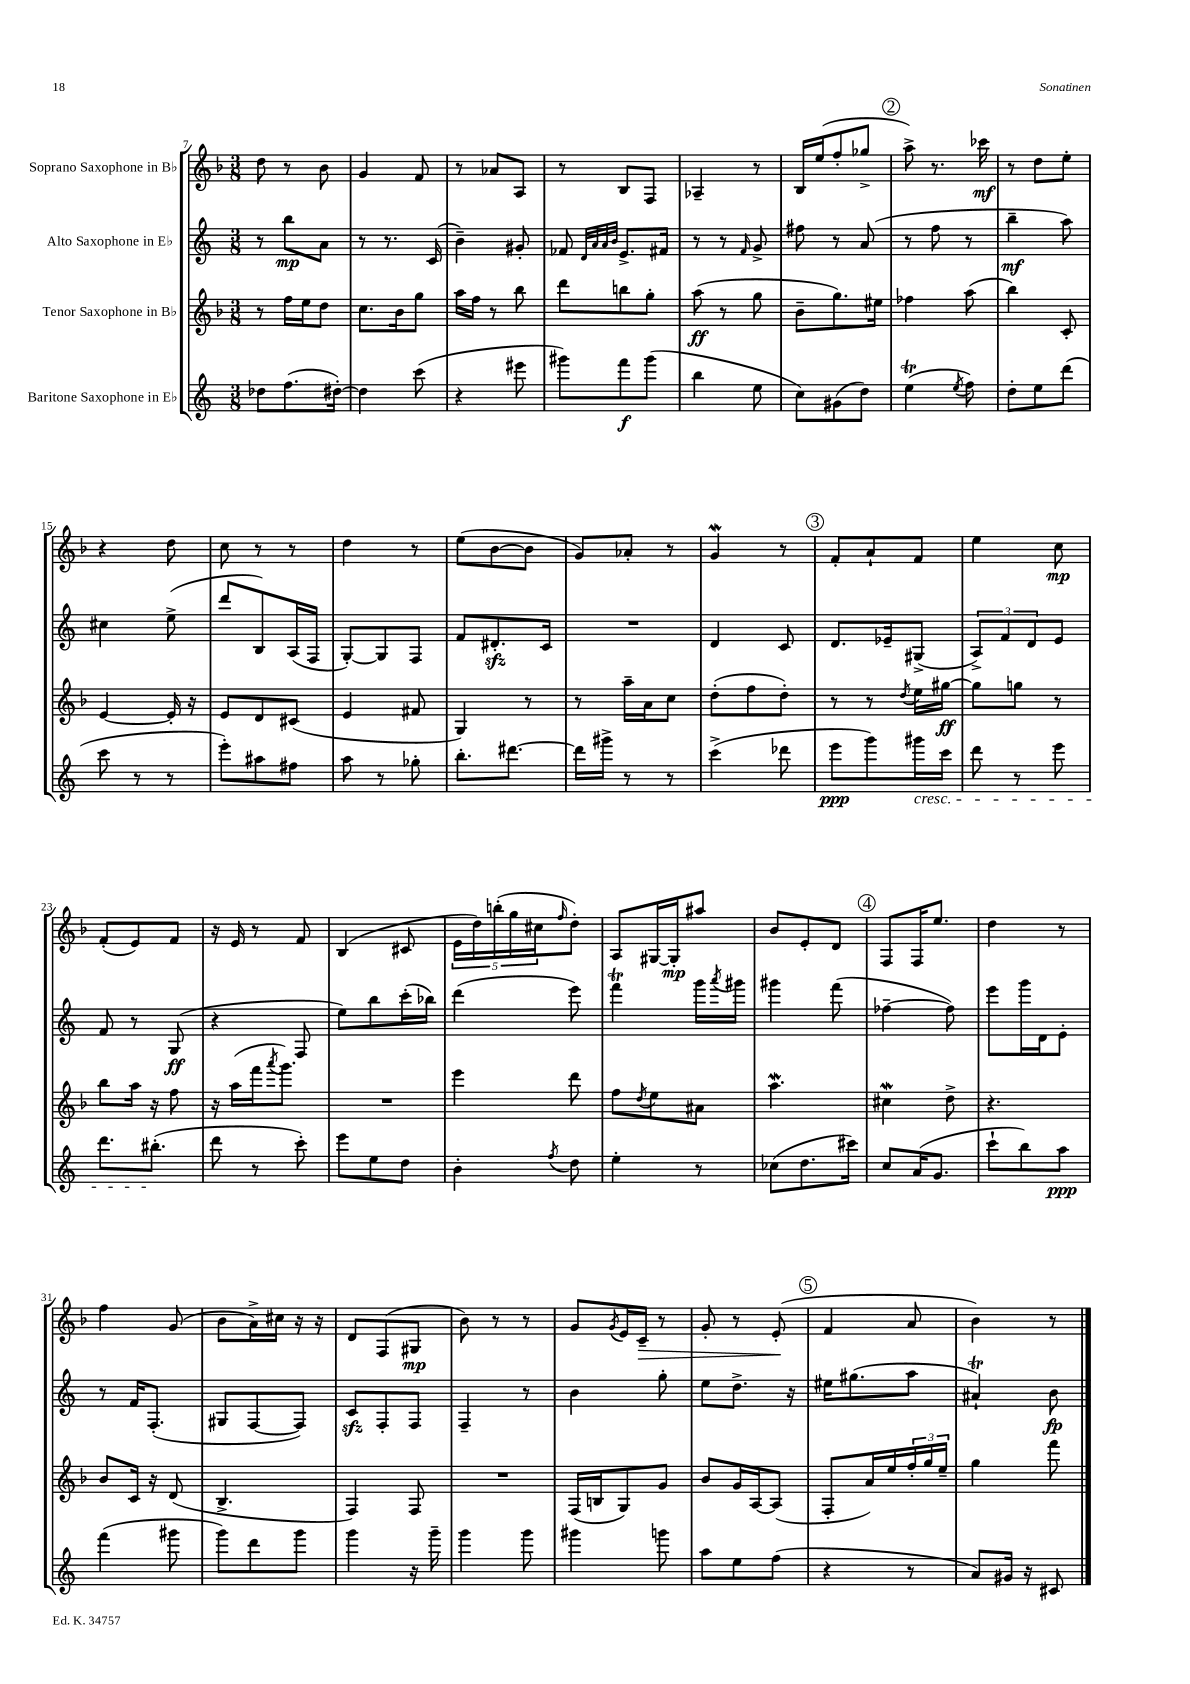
<<
\new StaffGroup <<
\new Staff = "s0" \with { instrumentName = "Soprano Saxophone in Bb" } {
    \clef treble \key f \major \numericTimeSignature \time 3/8
    d''8 r8 bes'8 |
    g'4 f'8 |
    r8 aes'8 a8 |
    r8 bes8 f8 |
    aes4-- r8 |
    bes16 e''16( f''8-. ges''8-> |
    \mark \markup { \circle "2" } a''8->) r8. ces'''16\mf |
    r8 d''8 e''8-. |
    r4 d''8 |
    c''8 r8 r8 |
    d''4 r8 |
    e''8( bes'8~ bes'8 |
    g'8) aes'8-. r8 |
    g'4\mordent r8 |
    \mark \markup { \circle "3" } f'8-. a'8-! f'8 |
    e''4 c''8\mp |
    f'8-.( e'8) f'8 |
    r16 e'16 r8 f'8 |
    bes4( cis'8 |
    \tuplet 5/4 { e'16 d''16) b''16-.( g''16 cis''16 } \grace { f''16 } d''8-.) |
    a8 gis16~ gis16-.\mp ais''8 |
    bes'8 e'8-. d'8 |
    \mark \markup { \circle "4" } f8 f16 e''8. |
    d''4 r8 |
    f''4 g'8( |
    bes'8 a'16->) cis''16 r16 r16 |
    d'8 f8( gis8\mp |
    bes'8) r8 r8 |
    g'8 \acciaccatura { g'8 } e'16 c'16--\> r8 |
    g'8-. r8 e'8-.\!( |
    \mark \markup { \circle "5" } f'4 a'8 |
    bes'4) r8 \bar "|." |
}
\new Staff = "s1" \with { instrumentName = "Alto Saxophone in Eb" } {
    \clef treble \key c \major \numericTimeSignature \time 3/8
    r8 b''8\mp a'8 |
    r8 r8. c'16( |
    b'4--) gis'8-. |
    fes'8 \grace { d'32 a'32 a'32 b'32 } e'8.-> fis'16 |
    r8 r8 \grace { f'16 } g'8-> |
    fis''8 r8 a'8( |
    \mark \markup { \circle "2" } r8 f''8 r8 |
    b''4--\mf a''8) |
    cis''4 e''8->( |
    d'''8 b8) a16( f16 |
    g8~-.) g8 f8 |
    f'8 dis'8.-.\sfz c'16 |
    R4. |
    d'4 c'8 |
    \mark \markup { \circle "3" } d'8. ees'16-- gis8->( |
    \tuplet 3/2 { a8->) f'8 d'8 } e'8 |
    f'8 r8 g8\ff( |
    r4 f8 |
    e''8) b''8 c'''16-.( bes''16) |
    d'''4( e'''8) |
    f'''4\trill g'''16 \acciaccatura { a'''8 } gis'''16 |
    gis'''4 f'''8( |
    \mark \markup { \circle "4" } fes''4~-- fes''8) |
    e'''8 g'''16 d'16 e'8-. |
    r8 f'16 f8.-.( |
    gis8 f8~ f8) |
    c'8\sfz f8-. f8 |
    f4-- r8 |
    b'4 g''8-. |
    e''8 d''8.-> r16 |
    \mark \markup { \circle "5" } eis''16 gis''8.( a''8 |
    ais'4-!\trill) b'8\fp \bar "|." |
}
\new Staff = "s2" \with { instrumentName = "Tenor Saxophone in Bb" } {
    \clef treble \key f \major \numericTimeSignature \time 3/8
    r8 f''16 e''16 d''8 |
    c''8. bes'16 g''8 |
    a''16 f''16 r8 bes''8 |
    d'''8 b''8 g''8-. |
    a''8\ff( r8 g''8 |
    bes'8-- g''8.) eis''16 |
    \mark \markup { \circle "2" } fes''4 a''8( |
    bes''4) c'8-. |
    e'4~ e'16-. r16 |
    e'8 d'8 cis'8( |
    e'4 fis'8 |
    g4) r8 |
    r8 a''16-- a'16 c''8 |
    d''8-.( f''8 d''8-.) |
    \mark \markup { \circle "3" } r8 r8 \acciaccatura { d''8 } e''16 gis''16~\ff |
    gis''8 g''8 r8 |
    bes''8 a''16 r16 f''8 |
    r16 a''16( f'''16 \acciaccatura { a'''8 } g'''8.) |
    R4. |
    e'''4 d'''8 |
    f''8 \acciaccatura { d''8 } e''8 ais'8 |
    a''4.\mordent |
    \mark \markup { \circle "4" } cis''4\mordent d''8-> |
    r4. |
    bes'8 c'16 r16 d'8( |
    bes4.-> |
    f4) f8 |
    R4. |
    f16( b16 g8) g'8 |
    bes'8 g'16 a16~ a8( |
    \mark \markup { \circle "5" } f8-. a'16) e''16 \tuplet 3/2 { f''16-. g''16 e''16-- } |
    g''4 f'''8 \bar "|." |
}
\new Staff = "s3" \with { instrumentName = "Baritone Saxophone in Eb" } {
    \clef treble \key c \major \numericTimeSignature \time 3/8
    des''8 f''8.( dis''16~-.) |
    dis''4 c'''8( |
    r4 eis'''8 |
    gis'''8) f'''8\f gis'''8( |
    b''4 e''8 |
    c''8) gis'8( d''8) |
    \mark \markup { \circle "2" } e''4\trill( \acciaccatura { e''8 } f''8) |
    d''8-. e''8 d'''8( |
    c'''8 r8 r8 |
    e'''8-.) ais''8 fis''8 |
    a''8 r8 ges''8-. |
    b''8.-. dis'''8.~ |
    dis'''16 gis'''16-> r8 r8 |
    c'''4->( des'''8 |
    \mark \markup { \circle "3" } e'''8\ppp g'''8) gis'''16\cresc c'''16 |
    d'''8 r8 e'''8 |
    d'''8. bis''8.-.\!( |
    d'''8 r8 c'''8-.) |
    e'''8 e''8 d''8 |
    b'4-. \acciaccatura { f''8 } d''8 |
    e''4-. r8 |
    ces''8( d''8. cis'''16) |
    \mark \markup { \circle "4" } c''8 a'16( g'8. |
    c'''8-! b''8) a''8\ppp |
    f'''4( gis'''8 |
    g'''8) d'''8 g'''8 |
    g'''4 r16 g'''16-- |
    g'''4 g'''8 |
    gis'''4 g'''8 |
    a''8 e''8 f''8( |
    \mark \markup { \circle "5" } r4 r8 |
    a'8) gis'16 r16 cis'8 \bar "|." |
}
>>
>>
\layout { \context { \Score currentBarNumber = #7 } }
